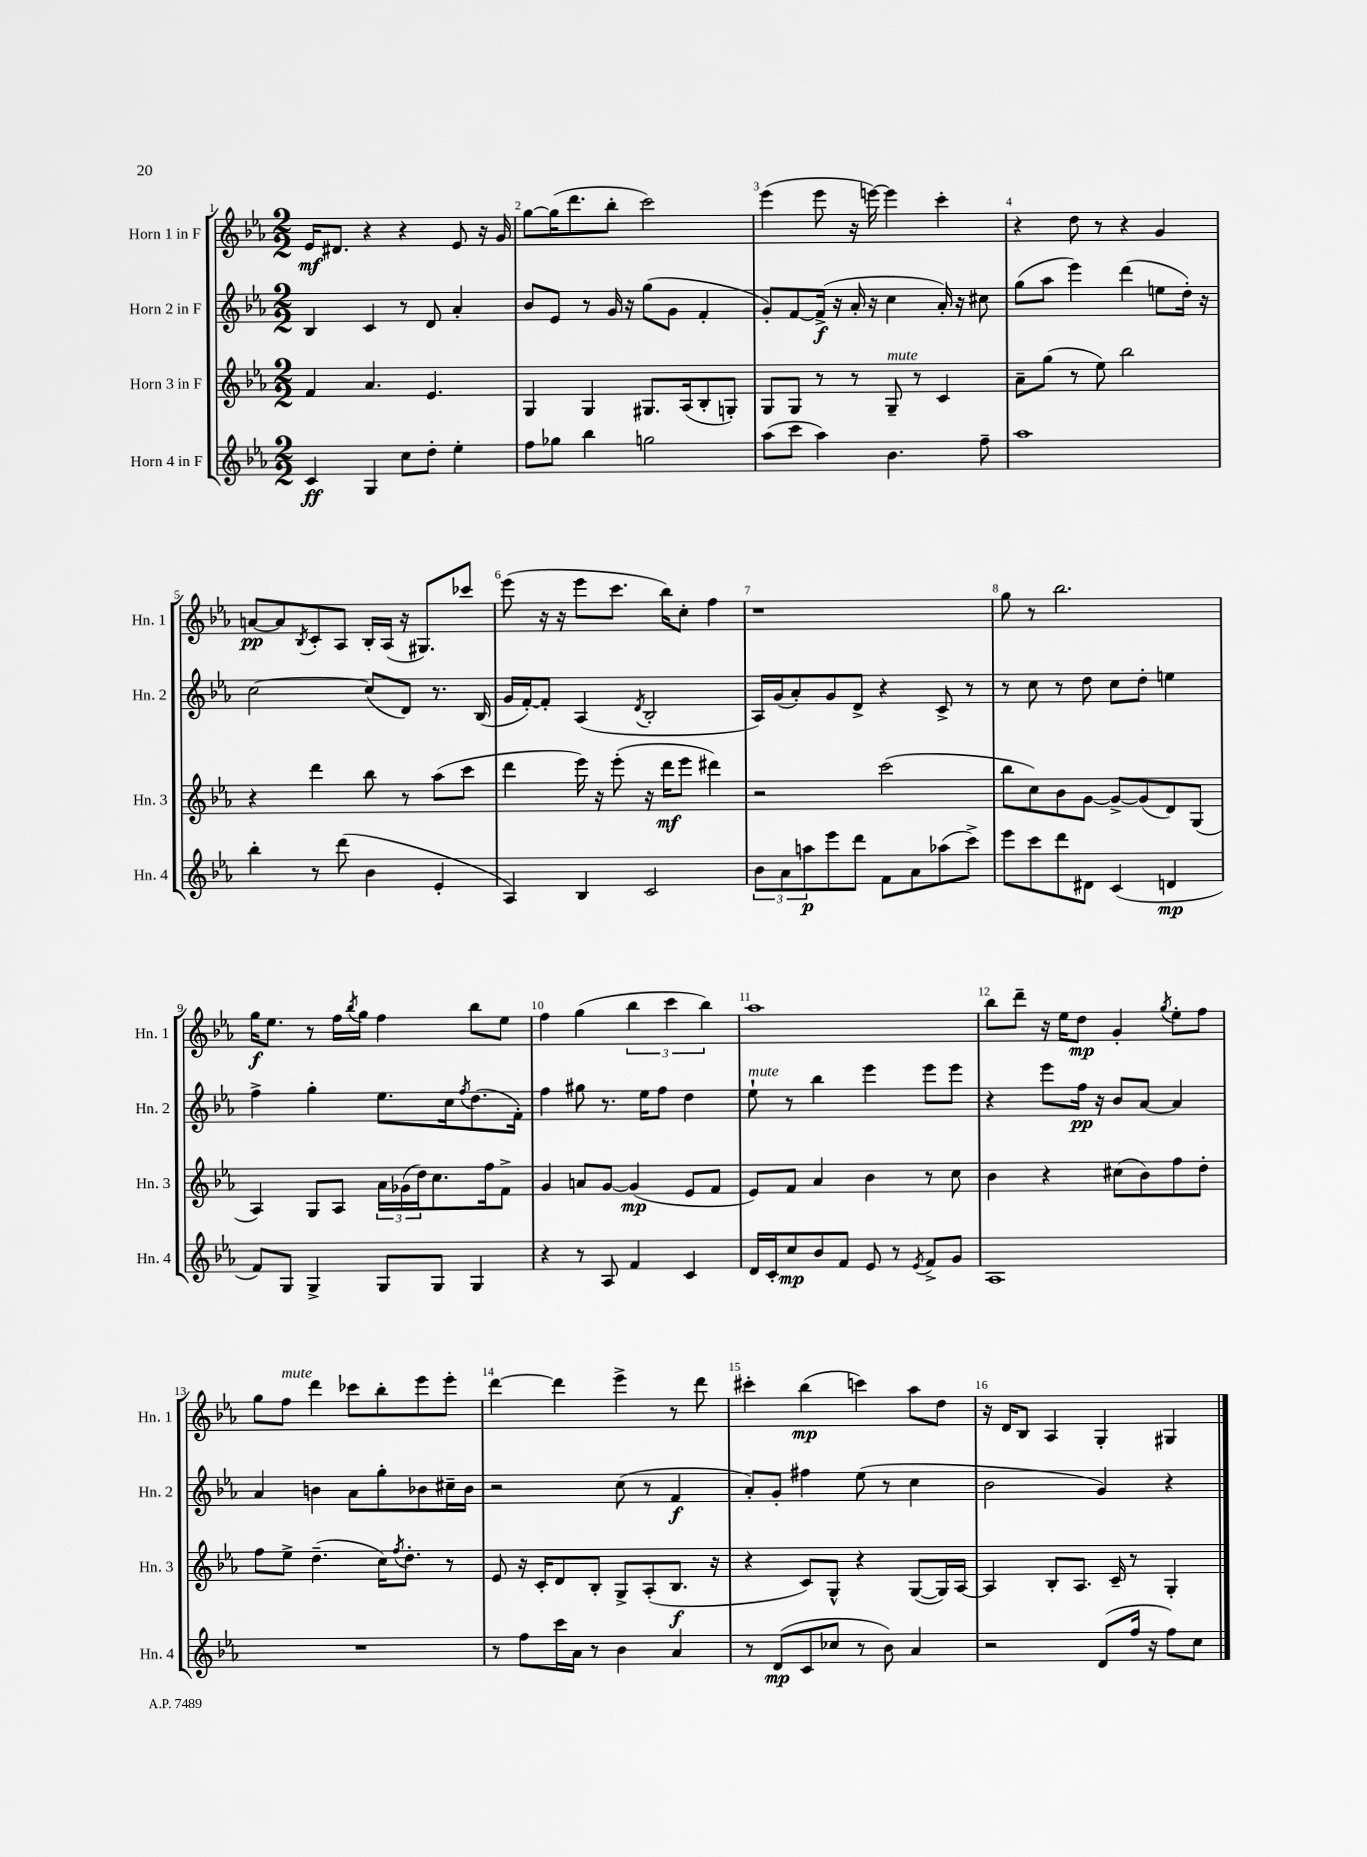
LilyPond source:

<<
\new StaffGroup <<
\new Staff = "s0" \with { instrumentName = "Horn 1 in F" shortInstrumentName = "Hn. 1" } {
    \clef treble \key ees \major \numericTimeSignature \time 2/2
    ees'16\mf dis'8. r4 r4 ees'8 r16 g'16 |
    g''8~ g''16( d'''8. bes''8-. c'''2) |
    ees'''4( ees'''8 r16 e'''16~) e'''4 c'''4-. |
    r4 d''8 r8 r4 g'4 |
    a'8~\pp a'8 \acciaccatura { bes8 } c'8-. aes8 bes16-. aes16( r16 gis8.) ces'''8 |
    ees'''8( r16 r16 ees'''8 c'''8. bes''16) c''8-. f''4 |
    r1 |
    g''8 r8 bes''2. |
    g''16\f ees''8. r8 f''16 \acciaccatura { bes''8 } g''16 f''4 bes''8 ees''8 |
    f''4 g''4( \tuplet 3/2 { bes''4 c'''4 bes''4) } |
    aes''1 |
    bes''8 d'''8-- r16 ees''16 d''8\mp g'4-. \acciaccatura { g''8 } ees''8-. f''8 |
    g''8 f''8^\markup { \italic "mute" } d'''4 ces'''8 bes''8-. ees'''8 ees'''8-. |
    d'''4~ d'''4 ees'''4-> r8 d'''8 |
    cis'''4-. bes''4\mp( c'''4) aes''8 d''8 |
    r16 d'16 bes8 aes4 g4-. gis4 \bar "|." |
}
\new Staff = "s1" \with { instrumentName = "Horn 2 in F" shortInstrumentName = "Hn. 2" } {
    \clef treble \key ees \major \numericTimeSignature \time 2/2
    bes4 c'4 r8 d'8 aes'4-. |
    bes'8 ees'8 r8 g'16 r16 g''8( g'8 f'4-. |
    g'8-.) f'8~ f'16->\f( r16 aes'16-. r16 c''4 aes'16-.) r16 cis''8 |
    g''8( aes''8 ees'''4) d'''4( e''8 d''16-.) r16 |
    c''2~ c''8( d'8) r8. bes16( |
    g'16 f'16~-.) f'8-. aes4( \acciaccatura { d'8 } bes2-. |
    aes16) g'16( aes'8-.) g'8 d'8-> r4 c'8-> r8 |
    r8 c''8 r8 d''8 c''8 d''8-. e''4 |
    f''4-> g''4-. ees''8. c''16 \acciaccatura { f''8 } d''8.( f'16-.) |
    f''4 gis''8 r8. ees''16 f''8 d''4 |
    ees''8-!^\markup { \italic "mute" } r8 bes''4 ees'''4 ees'''8 ees'''8 |
    r4 ees'''8 f''16\pp r16 bes'8 aes'8~ aes'4 |
    aes'4 b'4 aes'8 g''8-. bes'8 cis''16-- bes'16 |
    r2 c''8( r8 f'4\f |
    aes'8-.) g'8-. fis''4 ees''8( r8 c''4 |
    bes'2 g'4) r4 \bar "|." |
}
\new Staff = "s2" \with { instrumentName = "Horn 3 in F" shortInstrumentName = "Hn. 3" } {
    \clef treble \key ees \major \numericTimeSignature \time 2/2
    f'4 aes'4. ees'4. |
    g4 g4 gis8. aes16( bes8-. g8-.) |
    g8 g8 r8 r8 g8--^\markup { \italic "mute" } r8 c'4 |
    aes'8-- g''8( r8 ees''8) bes''2 |
    r4 d'''4 bes''8 r8 aes''8( c'''8 |
    d'''4 ees'''16) r16 ees'''8-.( r16 d'''16\mf ees'''8 dis'''4) |
    r2 c'''2( |
    bes''8 c''8) bes'8 g'8~ g'8~-> g'8( d'8) g8( |
    aes4) g8 aes8 \tuplet 3/2 { aes'16 ges'16( d''16) } c''8. f''16 f'8-> |
    g'4 a'8 g'8~ g'4\mp( ees'8 f'8 |
    ees'8) f'8 aes'4 bes'4 r8 c''8 |
    bes'4 r4 cis''8( bes'8) f''8 d''8-. |
    f''8 ees''8-> d''4.--( c''16) \acciaccatura { f''8 } d''8.-. r8 |
    ees'8 r16 c'16-. d'8 bes8-. g8-> aes8-.( bes8.\f r16 |
    r4 c'8) g8-^ r4 g8~( g16) aes16~ |
    aes4 bes8-. aes8. c'16-- r8 g4-. \bar "|." |
}
\new Staff = "s3" \with { instrumentName = "Horn 4 in F" shortInstrumentName = "Hn. 4" } {
    \clef treble \key ees \major \numericTimeSignature \time 2/2
    c'4\ff g4 c''8 d''8-. ees''4-. |
    f''8 ges''8 bes''4 g''2 |
    aes''8( c'''8 aes''4) bes'4. f''8-- |
    aes''1 |
    bes''4-. r8 d'''8( bes'4 ees'4-. |
    aes4) bes4 c'2 |
    \tuplet 3/2 { bes'8 aes'8 a''8\p } ees'''8 d'''8 f'8 aes'8 aes''8( c'''8->) |
    ees'''8 c'''8 d'''8 dis'8 c'4( d'4\mp |
    f'8) g8 g4-> g8 g8 g4 |
    r4 r8 aes8 f'4 c'4 |
    d'16 c'16-. c''8\mp bes'8 f'8 ees'8 r8 \acciaccatura { ees'8 } f'8-> g'8 |
    aes1 |
    R1 |
    r8 f''8 c'''16 aes'16 r8 bes'4 aes'4 |
    r8 d'8\mp( c'8 ces''8 r8 bes'8) aes'4 |
    r2 d'8( f''16 r16 f''8) c''8 \bar "|." |
}
>>
>>
\layout { \context { \Score \override BarNumber.break-visibility = ##(#f #t #t) barNumberVisibility = #all-bar-numbers-visible } }
